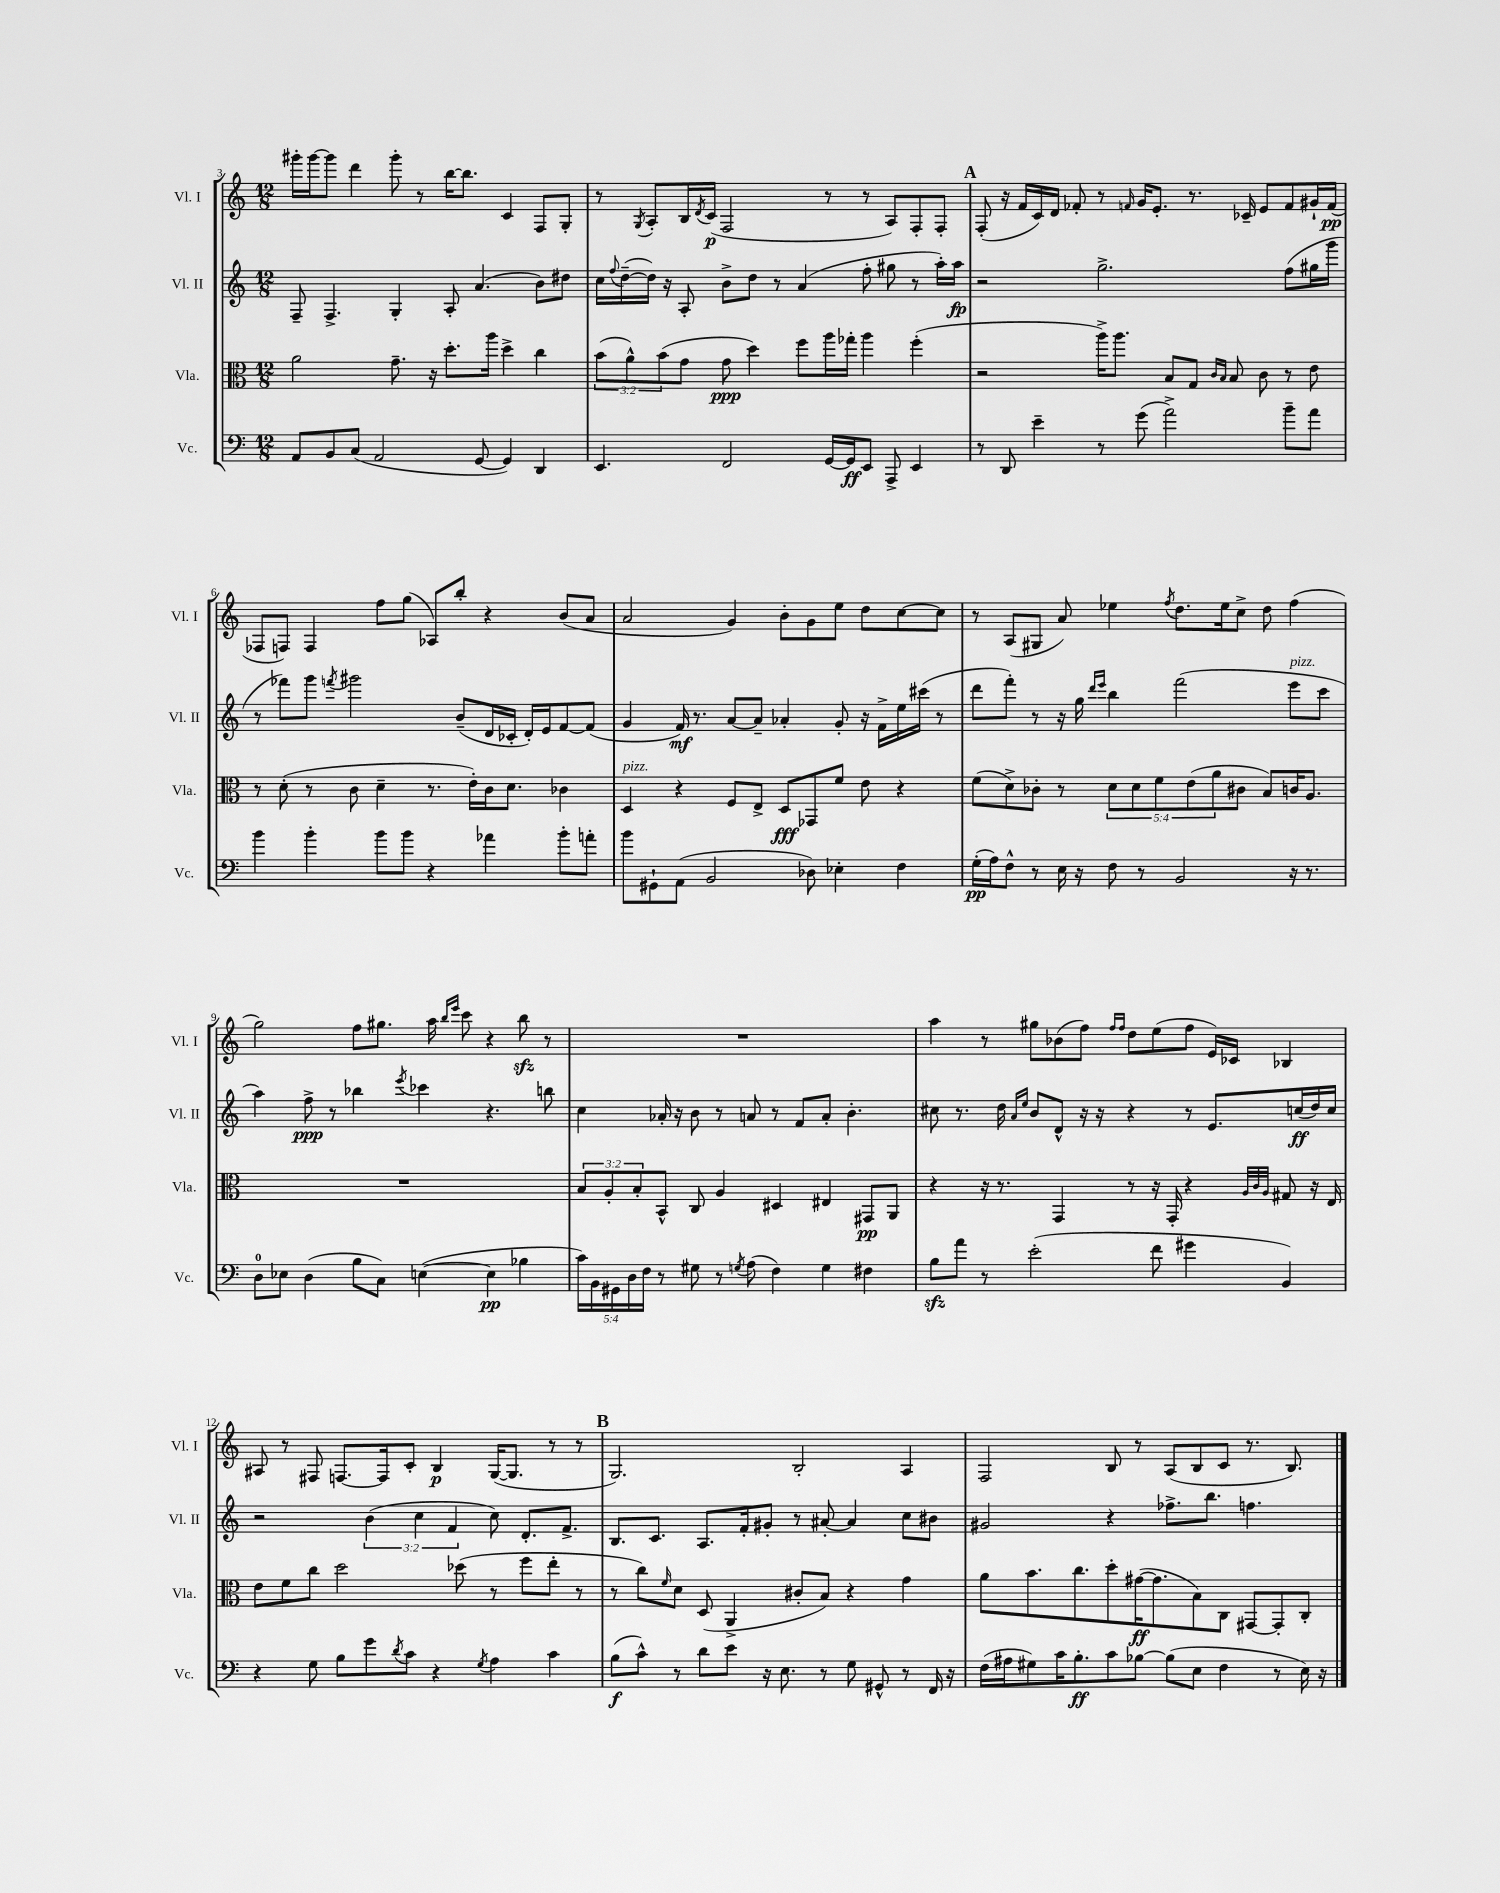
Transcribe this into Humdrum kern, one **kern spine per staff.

**kern	**dynam	**kern	**dynam	**kern	**dynam	**kern	**dynam
*part4	*part4	*part3	*part3	*part2	*part2	*part1	*part1
*staff4	*staff4	*staff3	*staff3	*staff2	*staff2	*staff1	*staff1
*I"Vc.	*	*I"Vla.	*	*I"Vl. II	*	*I"Vl. I	*
*I'Vc.	*	*I'Vla.	*	*I'Vl. II	*	*I'Vl. I	*
*clefF4	*	*clefC3	*	*clefG2	*	*clefG2	*
*k[]	*	*k[]	*	*k[]	*	*k[]	*
*M12/8	*	*M12/8	*	*M12/8	*	*M12/8	*
=3	=3	=3	=3	=3	=3	=3	=3
8AA/L	.	2a\	.	8F~/	.	16ggg#X'\LL	.
.	.	.	.	.	.	[16ggg#\J	.
8BB/	.	.	.	4.F^/	.	8ggg#\J]	.
(8C/J	.	.	.	.	.	4ddd\	.
2AA/	.	.	.	.	.	.	.
.	.	8.g~\	.	4G'/	.	8ggg#'\	.
.	.	.	.	.	.	8r	.
.	.	16r	.	.	.	.	.
.	.	8.dd'\L	.	8A'/	.	[16bb\KL	.
.	.	.	.	.	.	8.bb\J]	.
[8GG/	.	.	.	(4.a/	.	.	.
.	.	16aa\Jk	.	.	.	.	.
4GG/])	.	4dd^\	.	.	.	4c/	.
4DD/	.	4cc\	.	8b\L)	.	8F/L	.
.	.	.	.	8dd#X\J	.	8G'/J	.
=4	=4	=4	=4	=4	=4	=4	=4
4.EE/	.	(12b\L	.	16cc\LL	.	8r	.
.	.	.	.	8qqff/	.	.	.
.	.	.	.	([16dd~\	.	.	.
.	.	12a^^\)	.	.	.	.	.
.	.	.	.	.	.	8qG/	.
.	.	.	.	16dd\JJ])	.	8A'/L	.
.	.	(12b\	.	.	.	.	.
.	.	.	.	16r	.	.	.
.	.	8g\J	.	8A'/	.	16B/L	.
.	.	.	.	.	.	8qd/	.
.	.	.	.	.	.	(16c/JJ	p
2FF/	.	8g\	ppp	8b^\L	.	2F/	.
.	.	4dd\)	.	8dd\J	.	.	.
.	.	.	.	8r	.	.	.
.	.	8ff\L	.	(4a/	.	.	.
[16GG/LL	.	16aa\L	.	.	.	8r	.
16GG/J]	ff	16gg-X'\JJ	.	.	.	.	.
8EE/J	.	4aa\	.	8ff'\	.	8r	.
8AAA^/	.	.	.	8gg#X\	.	8A/L)	.
4EE/	.	(4ff'\	.	8r	.	8F'/	.
.	.	.	.	16aa'\LL)	.	8F'/J	.
.	.	.	.	16aa\JJ	fp	.	.
!!LO:REH:place=s1:t=A
=5	=5	=5	=5	=5	=5	=5	=5
8r	.	2r	.	2r	.	(8F'/	.
8DD/	.	.	.	.	.	16r	.
.	.	.	.	.	.	16f/LL	.
4e~\	.	.	.	.	.	16c/)	.
.	.	.	.	.	.	16d/JJ	.
.	.	.	.	.	.	8f-X'/	.
8r	.	16aa^\KL)	.	2.gg^\	.	8r	.
.	.	8.aa\J	.	.	.	.	.
.	.	.	.	.	.	16qqfn/	.
(8g\	.	.	.	.	.	16g/KL	.
.	.	.	.	.	.	8.e'/J	.
2a^\)	.	8B/L	.	.	.	.	.
.	.	8G/J	.	.	.	8.r	.
.	.	16qqc/LL	.	.	.	.	.
.	.	16qqB/JJ	.	.	.	.	.
.	.	8B/	.	.	.	.	.
.	.	.	.	.	.	16c-X~/	.
.	.	8c\	.	.	.	8e/L	.
8b~\L	.	8r	.	(8ff\L	.	8f/	.
8a\J	.	8e\	.	16gg#X\L	.	16g#X`/L	.
.	.	.	.	16ggg\JJ	.	(16f/JJ	pp
!!LO:LB:g=z
=6	=6	=6	=6	=6	=6	=6	=6
4b\	.	8r	.	8r	.	8F-X/L	.
.	.	(8d'\	.	8fff-X\L)	.	8Fn/J)	.
4b'\	.	8r	.	8ggg\J	.	4F/	.
.	.	.	.	8qfffn/	.	.	.
.	.	8c\	.	2ggg#X\	.	.	.
8b\L	.	4d~\	.	.	.	8ff\L	.
8b\J	.	.	.	.	.	(8gg\J	.
4r	.	8.r	.	.	.	8A-X/L)	.
.	.	.	.	(8b~/L	.	8bb'/J	.
.	.	16e'\LL)	.	.	.	.	.
4a-X\	.	16c\J	.	16d/L	.	4r	.
.	.	8.d\J	.	16c-X'/JJ	.	.	.
.	.	.	.	16d'/LL)	.	.	.
.	.	.	.	16e/J	.	.	.
8b'\L	.	4c-X\	.	[8f/	.	(8b/L	.
8an'\J	.	.	.	(8f/J]	.	8a/J	.
=7	=7	=7	=7	=7	=7	=7	=7
!	!	!LO:TX:a:i:t=pizz.	!	!	!	!	!
8b\L	.	4D/	.	4g/	.	2a/	.
8GG#X`\	.	.	.	.	.	.	.
(8AA\J	.	4r	.	16f/)	mf	.	.
.	.	.	.	8.r	.	.	.
2BB/	.	.	.	.	.	.	.
.	.	8F/L	.	[8a/L	.	4g/)	.
.	.	8E^/J	.	8a~/J]	.	.	.
.	.	8D/L	fff	4a-X'/	.	8b'\L	.
8D-X\)	.	8GG-X/	.	.	.	8g\	.
4E-X'\	.	8f/J	.	8g'/	.	8ee\J	.
.	.	8e\	.	16r	.	8dd\L	.
.	.	.	.	16f^\LL	.	.	.
4F\	.	4r	.	16ee\	.	[8cc\	.
.	.	.	.	(16ccc#X\JJ	.	.	.
.	.	.	.	8r	.	8cc\J]	.
=8	=8	=8	=8	=8	=8	=8	=8
(16G'\LL	pp	(8f\L	.	8ddd\L	.	8r	.
16A\J)	.	.	.	.	.	.	.
8F^^\J	.	8d^\)	.	8fff'\J)	.	(8A/L	.
8r	.	8c-X'\J	.	8r	.	8G#X/J	.
16E\	.	8r	.	16r	.	8a/)	.
16r	.	.	.	16gg\	.	.	.
.	.	.	.	16qqddd/LL	.	.	.
.	.	.	.	16qqeee/JJ	.	.	.
8F\	.	10d\L	.	4bb\	.	4ee-X\	.
.	.	10d\	.	.	.	.	.
8r	.	.	.	.	.	.	.
.	.	10f\	.	.	.	.	.
.	.	.	.	.	.	8qff/	.
2BB/	.	.	.	(2fff\	.	8.dd\L	.
.	.	(10e\	.	.	.	.	.
.	.	10a\	.	.	.	.	.
.	.	.	.	.	.	16ee-\k	.
.	.	8c#X\J	.	.	.	8cc^\J	.
.	.	8B/L)	.	.	.	8dd\	.
!	!	!	!	!LO:TX:a:i:t=pizz.	!	!	!
16r	.	16cn/K	.	8eee\L	.	(4ff\	.
8.r	.	8.A/J	.	.	.	.	.
.	.	.	.	8ccc\J	.	.	.
!!LO:LB:g=z
=9	=9	=9	=9	=9	=9	=9	=9
8D\L	.	1.r	.	4aa\)	.	2gg\)	.
8E-X\J	.	.	.	.	.	.	.
(4D\	.	.	.	8ff^\	ppp	.	.
.	.	.	.	8r	.	.	.
8B\L	.	.	.	4bb-X\	.	8ff\L	.
8C\J)	.	.	.	.	.	8.gg#X\J	.
.	.	.	.	8qeee/	.	.	.
([4En\	.	.	.	4ccc-X\	.	.	.
.	.	.	.	.	.	16aa\	.
.	.	.	.	.	.	16qqbb/LL	.
.	.	.	.	.	.	16qqeee/JJ	.
.	.	.	.	.	.	8ccc\	.
4E\]	pp	.	.	4.r	.	4r	.
4B-X\	.	.	.	.	.	8bbzz\	.
.	.	.	.	8bbn\	.	8r	.
=10	=10	=10	=10	=10	=10	=10	=10
20c\LL)	.	12B/L	.	4cc\	.	1.r	.
20BB\	.	.	.	.	.	.	.
.	.	12A'/	.	.	.	.	.
20GG#X\	.	.	.	.	.	.	.
20D\	.	.	.	.	.	.	.
.	.	12B'/	.	.	.	.	.
20F\JJ	.	.	.	.	.	.	.
8r	.	8BB^^/J	.	16a-X'/	.	.	.
.	.	.	.	16r	.	.	.
8G#X\	.	8C/	.	8b\	.	.	.
8r	.	4A/	.	8r	.	.	.
8qGn/	.	.	.	.	.	.	.
(8A\	.	.	.	8an/	.	.	.
4F\)	.	4D#X/	.	8r	.	.	.
.	.	.	.	8f/L	.	.	.
4G\	.	4E#X/	.	8a'/J	.	.	.
.	.	.	.	4.b'\	.	.	.
4F#X\	.	8GG#X/L	pp	.	.	.	.
.	.	8AA/J	.	.	.	.	.
=11	=11	=11	=11	=11	=11	=11	=11
8Bzz\L	.	4r	.	8cc#X\	.	4aa\	.
8a\J	.	.	.	8.r	.	.	.
8r	.	16r	.	.	.	8r	.
.	.	8.r	.	16dd\	.	.	.
.	.	.	.	16qqa/LL	.	.	.
.	.	.	.	16qqee/JJ	.	.	.
(2e'\	.	.	.	8b/L	.	8gg#X\L	.
.	.	4GG/	.	8d^^/J	.	(8b-X\	.
.	.	.	.	16r	.	8ff\J)	.
.	.	.	.	16r	.	.	.
.	.	.	.	.	.	16qqff/LL	.
.	.	.	.	.	.	16qqff/JJ	.
.	.	8r	.	4r	.	8dd\L	.
8f\	.	16r	.	.	.	(8ee\	.
.	.	16GG'/	.	.	.	.	.
4g#X\	.	4r	.	8r	.	8ff\J	.
.	.	.	.	8.e/L	.	16e/LL)	.
.	.	.	.	.	.	16c-X/JJ	.
.	.	32qqA/LLL	.	.	.	.	.
.	.	32qqc/	.	.	.	.	.
.	.	32qqA/JJJ	.	.	.	.	.
4BB/)	.	8G#X/	.	.	.	4B-X/	.
.	.	.	.	(16ccn/L	ff	.	.
.	.	16r	.	16dd/)	.	.	.
.	.	16E/	.	16cc/JJ	.	.	.
!!LO:LB:g=z
=12	=12	=12	=12	=12	=12	=12	=12
4r	.	8e\L	.	2r	.	8A#X/	.
.	.	8f\	.	.	.	8r	.
8G\	.	8cc\J	.	.	.	8F#X/	.
8B\L	.	2dd\	.	.	.	[8.Fn/L	.
8g\	.	.	.	(6b\	.	.	.
.	.	.	.	.	.	16F/k]	.
8qd/	.	.	.	.	.	.	.
8c\J	.	.	.	.	.	8c'/J	.
.	.	.	.	6cc\	.	.	.
4r	.	.	.	.	.	4B/	p
.	.	.	.	6f/	.	.	.
.	.	(8dd-X\	.	.	.	.	.
8qG/	.	.	.	.	.	.	.
4A\	.	8r	.	8cc\)	.	([16G/KL	.
.	.	.	.	.	.	8.G/J]	.
.	.	8ff\L	.	8.d'/L	.	.	.
4c\	.	8ee'\J	.	.	.	8r	.
.	.	.	.	8.f^/J	.	.	.
.	.	8r	.	.	.	8r	.
!!LO:REH:place=s1:t=B
=13	=13	=13	=13	=13	=13	=13	=13
(8B\L	f	8r	.	8.B/L	.	2.G/)	.
8c^^\J)	.	8cc\L)	.	.	.	.	.
.	.	.	.	8.c/J	.	.	.
.	.	16qqf/	.	.	.	.	.
8r	.	8d\J	.	.	.	.	.
8d\L	.	(8D/	.	8.A/L	.	.	.
8e\J	.	4AA^/	.	.	.	.	.
.	.	.	.	16f'/k	.	.	.
16r	.	.	.	8g#X'/J	.	.	.
8.E\	.	.	.	.	.	.	.
.	.	8c#X'/L	.	8r	.	2B'/	.
8r	.	8B/J)	.	[8a#X'/	.	.	.
8G\	.	4r	.	4a#/]	.	.	.
8GG#X^^/	.	.	.	.	.	.	.
8r	.	4g\	.	8cc\L	.	4A/	.
16FF/	.	.	.	8b#X\J	.	.	.
16r	.	.	.	.	.	.	.
=14	=14	=14	=14	=14	=14	=14	=14
(16F\LL	.	8a\L	.	2g#X/	.	2F/	.
16A#X\J	.	.	.	.	.	.	.
8G#X\)	.	8.b\	.	.	.	.	.
16c\K	.	.	.	.	.	.	.
8.B'\	ff	8.cc\	.	.	.	.	.
8c\	.	8dd'\	.	4r	.	8B/	.
[8B-X\J	.	([16g#X\K	ff	.	.	8r	.
.	.	8.g#\]	.	.	.	.	.
(8B-\L]	.	.	.	8.ff-X^\L	.	(8A/L	.
8E\J	.	8B\)	.	.	.	8B/	.
.	.	.	.	8.bb\J	.	.	.
4F\	.	8C\J	.	.	.	8c/J	.
.	.	[8GG#X/L	.	4.ffn\	.	8.r	.
8r	.	8GG#'/]	.	.	.	.	.
.	.	.	.	.	.	8.B/)	.
16E\)	.	8C'/J	.	.	.	.	.
16r	.	.	.	.	.	.	.
==	==	==	==	==	==	==	==
*-	*-	*-	*-	*-	*-	*-	*-
